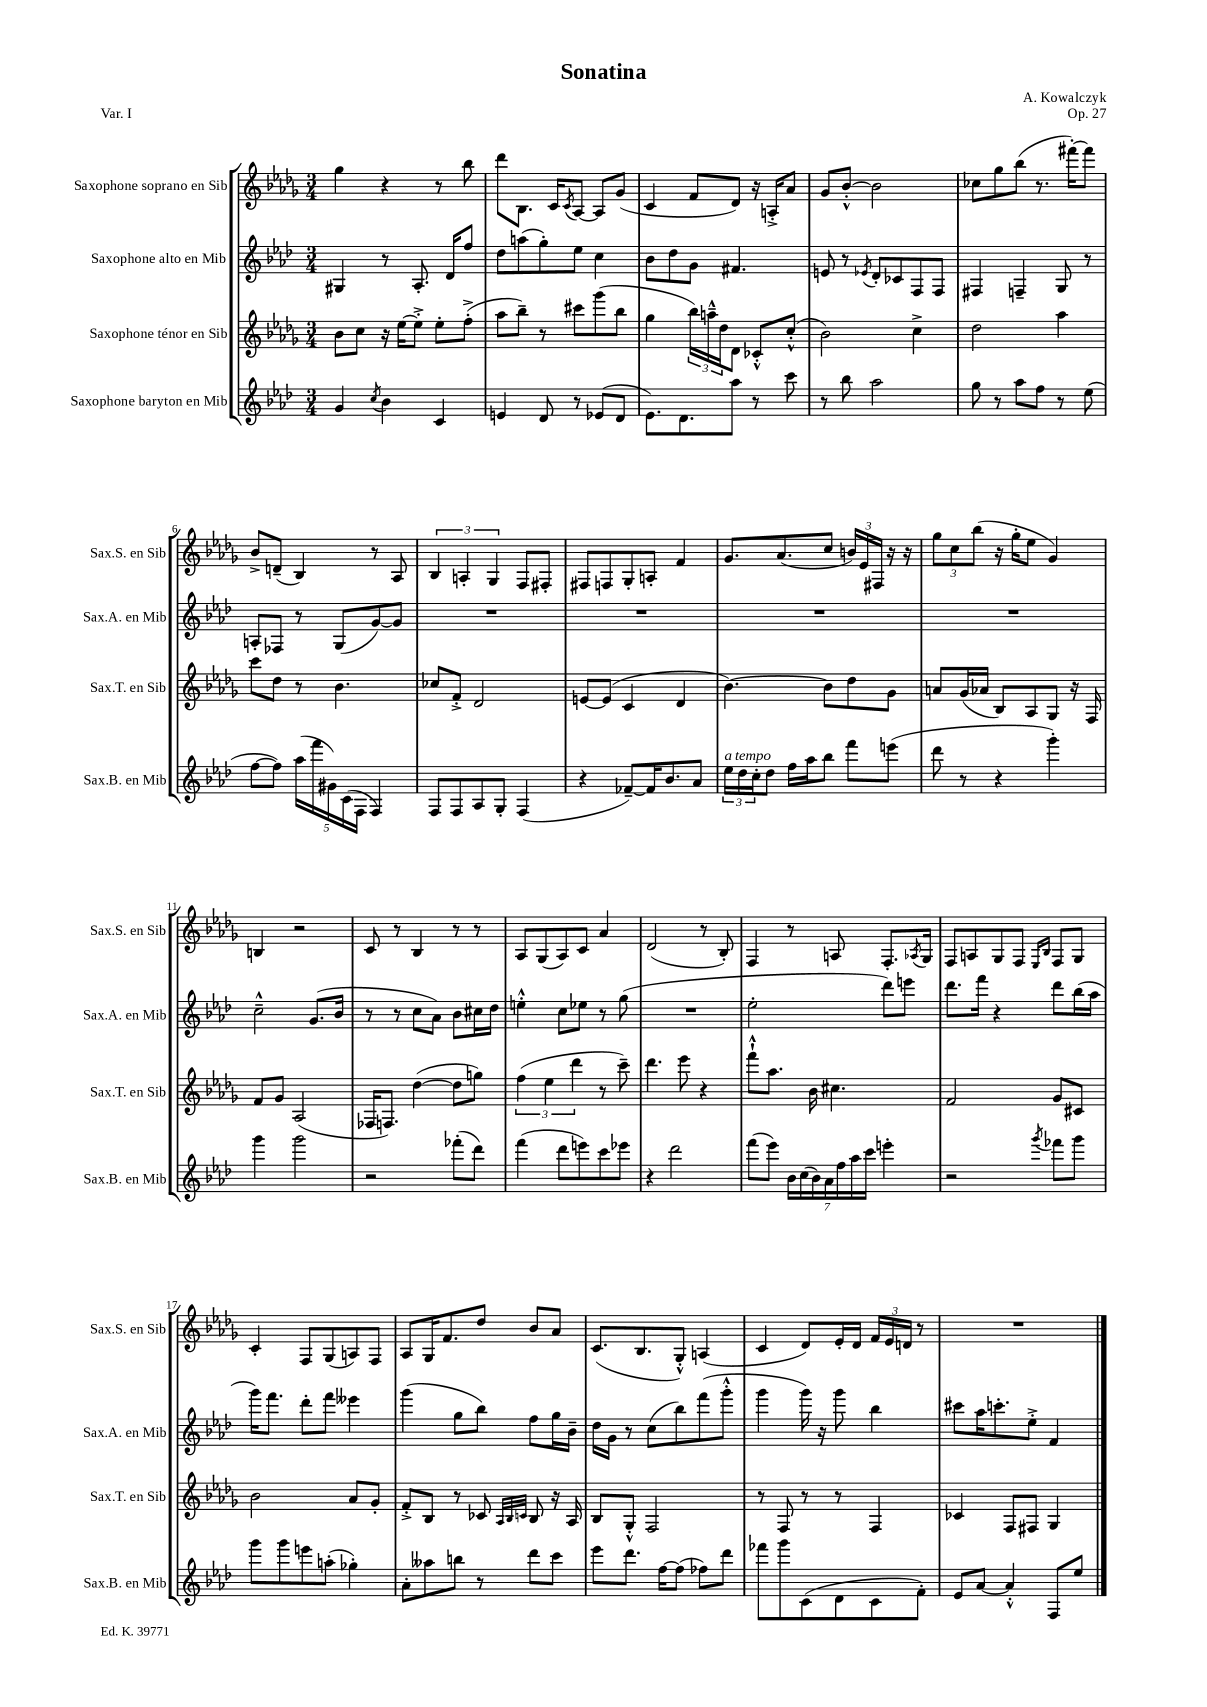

**kern	**kern	**kern	**kern
*part4	*part3	*part2	*part1
*staff4	*staff3	*staff2	*staff1
*I"Saxophone baryton en Mib	*I"Saxophone ténor en Sib	*I"Saxophone alto en Mib	*I"Saxophone soprano en Sib
*I'Sax.B. en Mib	*I'Sax.T. en Sib	*I'Sax.A. en Mib	*I'Sax.S. en Sib
*clefG2	*clefG2	*clefG2	*clefG2
*k[b-e-a-d-]	*k[b-e-a-d-g-]	*k[b-e-a-d-]	*k[b-e-a-d-g-]
*M3/4	*M3/4	*M3/4	*M3/4
=1	=1	=1	=1
4g/	8b-\L	4G#X/	4gg-\
.	8cc\J	.	.
8qcc/	.	.	.
4b-\	16r	8r	4r
.	[16ee-\KL	.	.
.	8ee-'^\J]	8.A-'/	.
4c/	8ee-'\L	.	8r
.	.	16d-/KL	.
.	(8ff'^\J	8ff/J	8bb-\
=2	=2	=2	=2
4en/	8aa-\L	8dd-\L	8ddd-\L
.	8bb-~\J)	(8aan\	8.B-\J
8d-/	8r	8gg'\)	.
.	.	.	16c/KL
.	.	.	8qc/
8r	8ccc#X\L	8ee-\J	[8A-/J
(8e-X/L	(8ggg-\	4cc\	8A-/L]
8d-/J	8bb-\J	.	(8g-/J
=3	=3	=3	=3
8.e-\L)	4gg-\	8b-\L	4c/
.	.	8dd-\	.
8.d-\	.	.	.
.	24bb-\LL)	8g\J	8f/L
.	24aan~^^\	.	.
.	24dd-\J	.	.
8aa-\J	8d-\J	4.f#X/	8d-/J)
8r	8c-X'^^/L	.	16r
.	.	.	16An'^/KL
8ccc\	(8cc'^^/J	.	8a-/J
=4	=4	=4	=4
8r	2b-\)	8en/	8g-/L
8bb-\	.	8r	[8b-'^^/J
.	.	8qe-X/	.
2aa-\	.	8d-'/L	2b-\]
.	.	8c-X/	.
.	4cc^\	8F/	.
.	.	8F/J	.
=5	=5	=5	=5
8gg\	2dd-\	4F#X/	8cc-X\L
8r	.	.	8gg-\
8aa-\L	.	4Fn~/	(8bb-\J
8ff\J	.	.	8.r
8r	4aa-\	8G/	.
.	.	.	[16fff#X'\KL)
(8ee-\	.	8r	8fff#\J]
!!LO:LB:g=z
=6	=6	=6	=6
[8ff\L	8ccc\L	8An'/L	8b-^/L
8ff\J])	8dd-\J	8F-X/J	(8dn~/J
(20aa-\LL	8r	8r	4B-/)
20fff\	.	.	.
20g#X\)	.	.	.
.	4.b-\	(8G/L	.
(20c\	.	.	.
20F\JJ	.	.	.
4F/)	.	[8g/)	8r
.	.	8g/J]	8A-/
=7	=7	=7	=7
8F/L	8cc-X/L	2.r	6B-/
8F/	8f'^/J	.	.
.	.	.	6An'/
8A-/	2d-/	.	.
.	.	.	6G-/
8G'/J	.	.	.
(4F/	.	.	8F/L
.	.	.	8F#X'/J
=8	=8	=8	=8
4r	[8en/L	2.r	8F#X/L
.	(8e/J]	.	8Fn/
[8f-X~/L)	4c/	.	8G-'/
16f-/K]	.	.	8An'/J
8.b-/	.	.	.
.	4d-/	.	4f/
8a-/J	.	.	.
=9	=9	=9	=9
!LO:TX:a:i:t=a tempo	!	!	!
24ee-\LL	[4.b-\)	2.r	8.g-/L
24dd-\	.	.	.
24cc'\J	.	.	.
8dd-\J	.	.	.
.	.	.	(8.a-/
16ff\LL	.	.	.
16aa-\J	.	.	.
8bb-\J	8b-\L]	.	8cc/J
8fff\L	8dd-\	.	24bn/LL)
.	.	.	24e-/
.	.	.	24F#X/JJ
(8eeen\J	8g-\J	.	16r
.	.	.	16r
=10	=10	=10	=10
8ddd-\	8an/L	2.r	12gg-\L
.	.	.	12cc\
8r	(16g-/L	.	.
.	.	.	(12bb-\J
.	16a-X/JJ	.	.
4r	8B-/L)	.	16r
.	.	.	16gg-'\KL
.	8A-/	.	8ee-\J
4ggg'\)	8G-/J	.	4g-/)
.	16r	.	.
.	16F/	.	.
!!LO:LB:g=z
=11	=11	=11	=11
4ggg\	8f/L	2cc~^^\	4Bn/
.	8g-/J	.	.
2ggg\	(2A-/	.	2r
.	.	(8.g/L	.
.	.	16b-/Jk	.
=12	=12	=12	=12
2r	16F-X/KL	8r	8c/
.	8.Fn/J)	.	.
.	.	8r	8r
.	([4dd-\	8cc\L	4B-/
.	.	8a-\J)	.
(8fff-X'\L	8dd-\L]	8b-\L	8r
8ddd-\J)	8ggn\J)	16cc#X\L	8r
.	.	16dd-\JJ	.
=13	=13	=13	=13
(4fff\	(6ff\	4een'^^\	8A-/L
.	.	.	(8G-/
.	6ee-\	.	.
8ddd-\L	.	8cc\L	8A-/)
.	6ddd-\	.	.
8eeen\)	.	8ee-X\J	8c/J
8ccc\	8r	8r	4a-/
8eee-X\J	8ccc~\)	(8gg\	.
=14	=14	=14	=14
4r	4.ddd-\	2.r	(2d-/
2ddd-\	.	.	.
.	8eee-\	.	.
.	4r	.	8r
.	.	.	8B-'/)
=15	=15	=15	=15
(8fff\L	8fff`^^\L	2ee-'\	4F/
8eee-\J)	8.aa-\J	.	.
28b-\LL	.	.	8r
(28cc\	.	.	.
.	16b-\	.	.
28b-\)	.	.	.
28a-\	.	.	.
.	4.cc#X\	.	8An/
28ff\	.	.	.
28aa-\	.	.	.
28ccc\JJ	.	.	.
4eeen'\	.	8ddd-\L)	8.F'/L
.	.	8eeen\J	.
.	.	.	8qA-X/
.	.	.	16G-/Jk
=16	=16	=16	=16
2r	2f/	8.ddd-\L	8F/L
.	.	.	8An/
.	.	16fff\Jk	.
.	.	4r	8G-/
.	.	.	8F/J
.	.	.	16qqE-/LL
8qggg/	.	.	16qqB-/JJ
8fff-X\L	8g-/L	8ddd-\L	8F/L
8ggg\J	8c#X/J	(16bb-\L	8G-/J
.	.	16aa-\JJ	.
!!LO:LB:g=z
=17	=17	=17	=17
8ggg\L	2b-\	16ggg\KL)	4c'/
.	.	8.fff\J	.
8ggg\	.	.	.
8eeen\	.	8ddd-'\L	8F/L
(8aan'\J	.	8fff\J	(8G-/
4gg-X'\)	8a-/L	4eee--X\	8An/)
.	8g-'/J	.	8F/J
=18	=18	=18	=18
8a-'\L	8f'^/L	(4ggg\	8A-/L
8aa--X\	8B-/J	.	16G-/K
.	.	.	8.f/
8bbn\J	8r	8gg\L	.
8r	8c-X/	8bb-\J)	8dd-/J
.	32qqA-/LLL	.	.
.	32qqB-/	.	.
.	32qqcn/JJJ	.	.
8ddd-\L	8B-/	8ff\L	8b-/L
8ccc\J	16r	16gg\L	8a-/J
.	16A-/	16b-~\JJ	.
=19	=19	=19	=19
8eee-\L	8B-/L	16dd-\LL	(8.c/L
.	.	16g\JJ	.
8.ddd-\J	8G-'^^/J	8r	.
.	.	.	8.B-/
.	2F/	(8cc\L	.
[16ff\KL	.	.	.
(8ff\J]	.	8bb-\)	8G-'^^/J)
8ff-X\L)	.	(8fff\	(4An/
8ddd-\J	.	8ggg'^^\J	.
=20	=20	=20	=20
8fff-X\L	8r	4ggg\	4c/
8ggg\	8F/	.	.
(8c\	8r	16ggg\)	8d-/L)
.	.	16r	.
8d-\	8r	8ggg\	16e-'/L
.	.	.	16d-/JJ
8c\	4F/	4bb-\	24f/LL
.	.	.	24e-/
.	.	.	24dn/JJ
8f'\J)	.	.	8r
=21	=21	=21	=21
8e-/L	4c-X/	8ccc#X\L	2.r
[8a-/J	.	16aa-\K	.
.	.	8.cccn'\	.
4a-'^^/]	8F/L	.	.
.	8F#X/J	8ee-'^\J	.
8F/L	4G-/	4f/	.
8ee-/J	.	.	.
==	==	==	==
*-	*-	*-	*-
